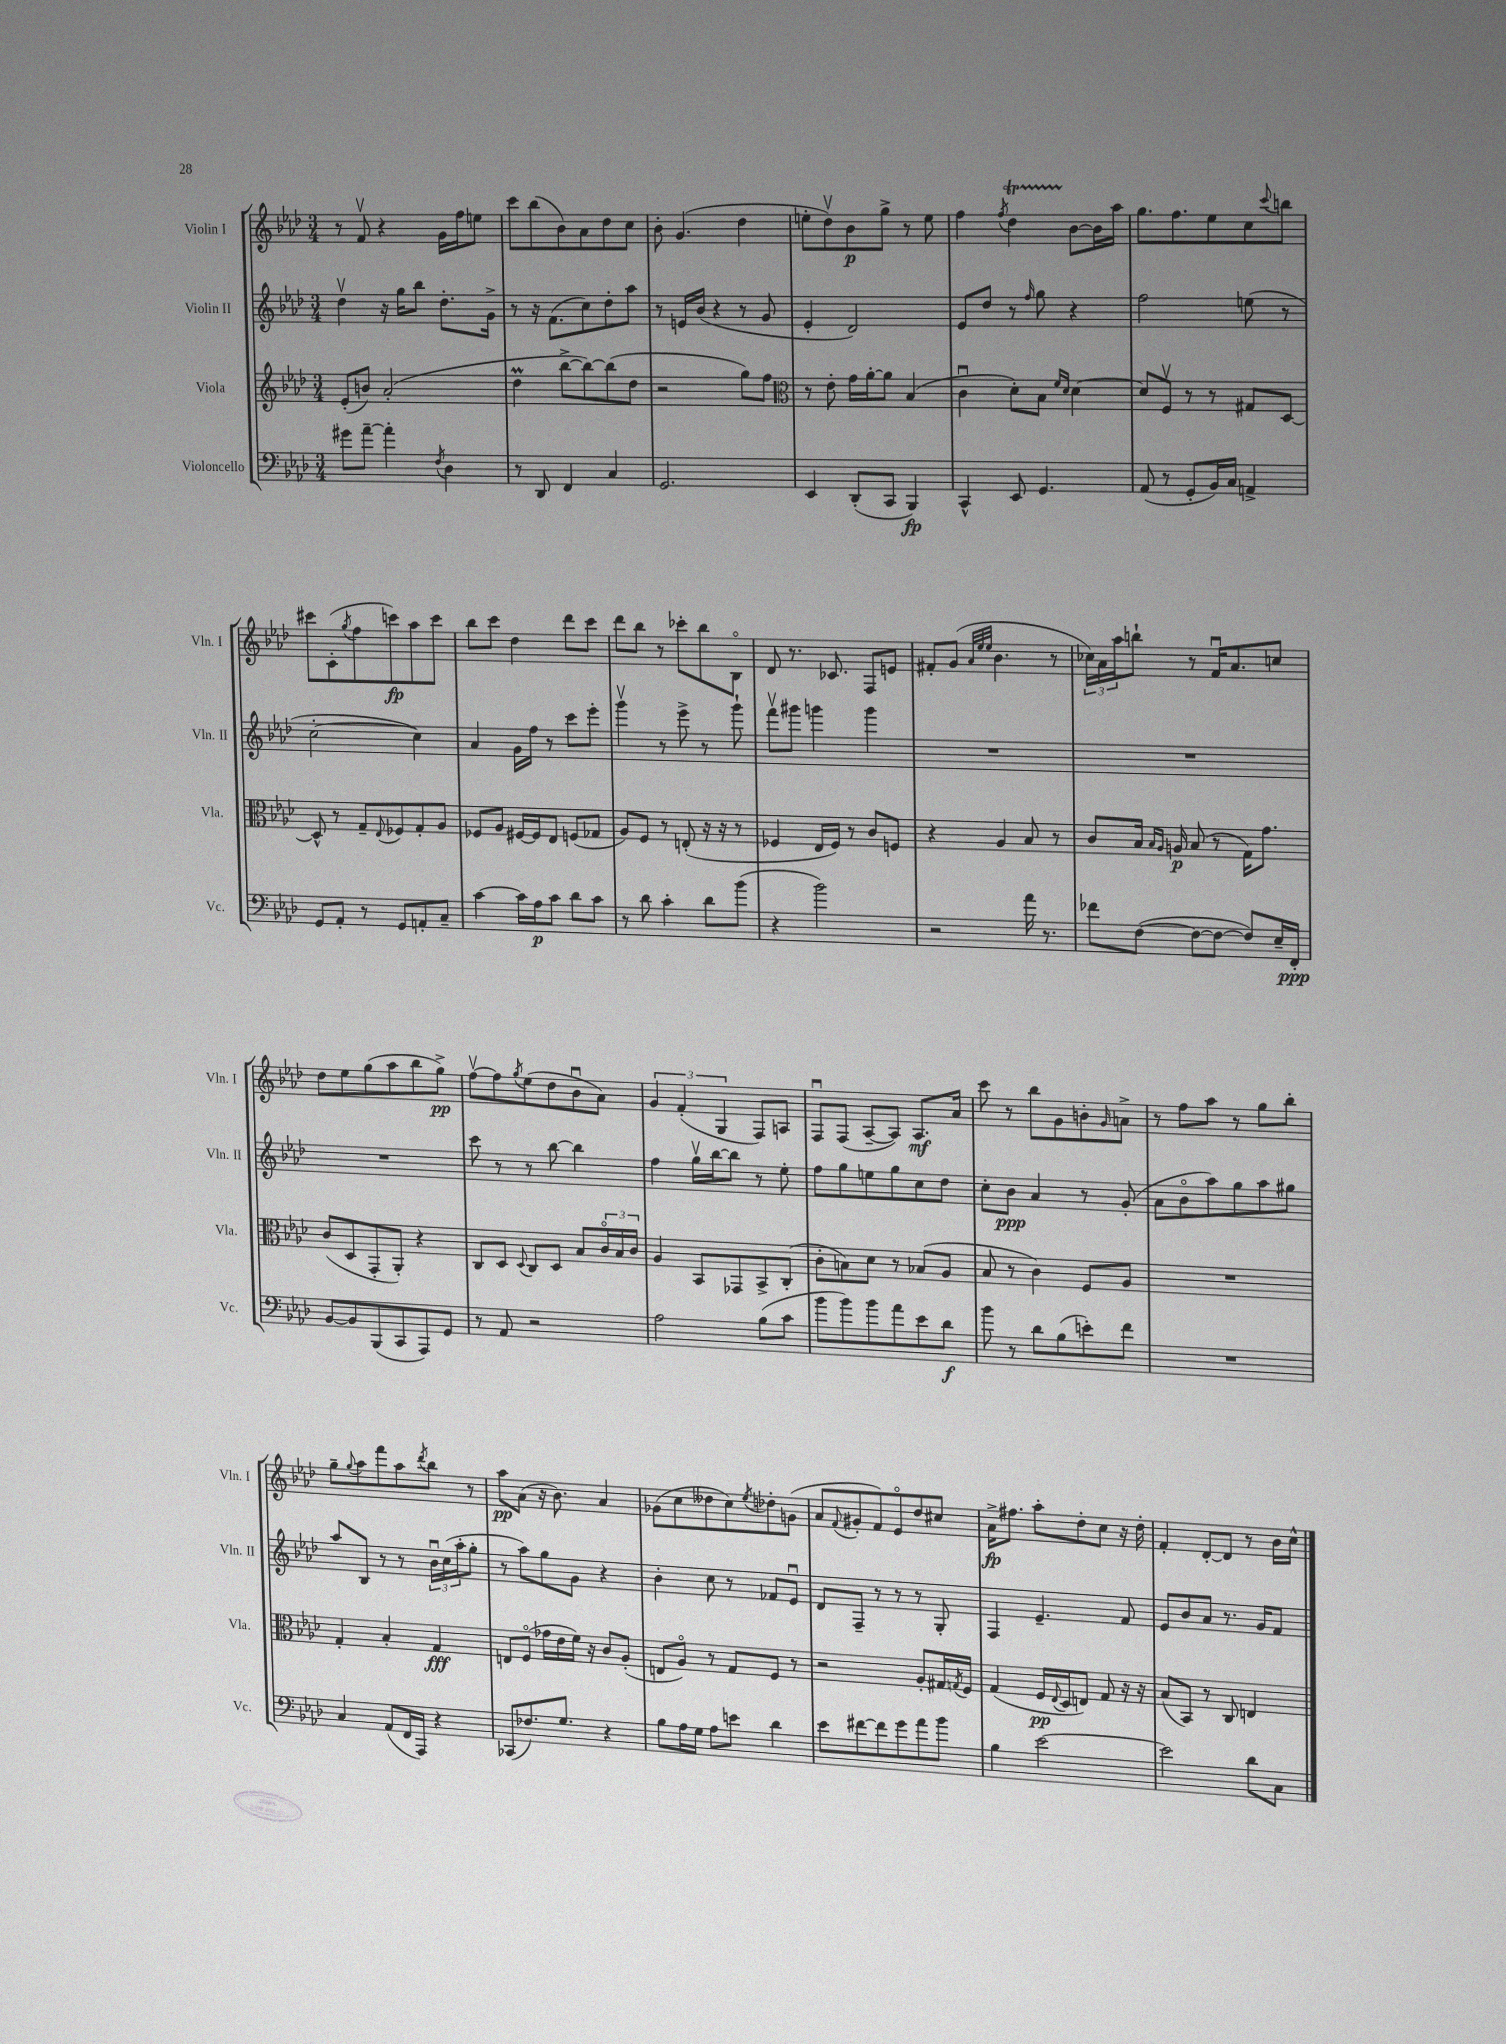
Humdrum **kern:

**kern	**kern	**kern	**kern
*staff4	*staff3	*staff2	*staff1
*clefF4	*clefG2	*clefG2	*clefG2
*k[b-e-a-d-]	*k[b-e-a-d-]	*k[b-e-a-d-]	*k[b-e-a-d-]
*M3/4	*M3/4	*M3/4	*M3/4
8g#\L	(8e-'/L	4dd-v\	8r
[8a-~\J	8b/J)	.	8fv/
4a-'\]	(2a-'/	16r	4r
.	.	16gg\LK	.
.	.	8bb-\J	.
8qF/	.	.	.
4D-\	.	8.dd-'\L	16g\LL
.	.	.	16ff\J
.	.	.	8ee\J
.	.	16g^\Jk	.
=	=	=	=
8r	4dd-\	8r	8ccc\L
8DD-/	.	16r	(8bb-\
.	.	(8.f\L	.
4FF/	[8bb-^\L	.	8b-\)
.	8bb-\_)	8cc\)	8a-\
4C/	(8bb-\]	8dd-'\	8dd-\
.	8dd-\J	8aa-\J	8cc\J
=	=	=	=
2.GG/	2r	8r	8b-'\
.	.	16e/LL	(4.g/
.	.	(16b-/JJ	.
.	.	4r	.
.	8gg\L)	8r	4dd-\
.	8ff\J	8g/	.
=	=	=	=
*	*clefC3	*	*
4EE-/	8r	4e-'/	8ee'\L
.	8e-'\	.	8dd-v\)
(8DD-'/L	16g\LL	2d-/)	8b-\
.	[16a-'\J	.	.
8CC/J	8a-\]J	.	8gg^\J
4BBB-/)	(4B-/	.	8r
.	.	.	8ee\
=	=	=	=
4CC^^/	4cu\	8e-/L	4ff\
.	.	8dd-/J	.
.	.	.	8qff/
8EE-/	8d-'\L)	8r	4dd-\
.	.	16qqff/	.
4.GG/	8B-\J	8gg\	.
.	16qqf/LL	.	.
.	16qqd-/JJ	.	.
.	[4d-\	4r	[8b-\L
.	.	.	16b-\]L
.	.	.	16aa-\JJ
=	=	=	=
(8AA-/	8d-/]L	2ff\	8.gg\L
8r	8Fv/J	.	.
.	.	.	8.ff\
8GG'/L	8r	.	.
16BB-/L)	8r	.	8ee-\
16C/JJ	.	.	.
4AA^/	8G#/L	(8ee\	8cc\
.	.	.	8qqccc/
.	[8D-/J	8r	8bb\J
=	=	=	=
8GG/L	8D-^^/]	[2cc'\	8ccc#\L
8AA-'/J	8r	.	(8c'\
.	.	.	8qgg/
8r	8G~/L	.	8ff\
.	8qqE-/	.	.
8GG/L	8F-/	.	8ccc\)
8AA'/	8G'/	4cc\])	8aa-\
8C~/J	8A-/J	.	8ccc\J
=	=	=	=
[4c\	8F-/L	4a-/	8bb-\L
.	8A-/J	.	8ccc\J
16c\]LL	[16F#/LL	16g\LL	4dd-\
16A-\J	16F#/]J	16ff\JJ	.
8c\J	8E-/J	8r	.
8d-\L	(8F/L	8ccc\L	8ddd-\L
8c\J	8G-/J	8eee-'\J	8ccc\J
=	=	=	=
8r	8A-/L)	4gggv\	8ddd-\L
8d-\	8F/J	.	8bb-\J
4c'\	8r	8r	8r
.	(8E'/	8eee-^\	8ccc-'\L
8d-\L	16r	8r	8bb-\
.	16r	.	.
(8b-\J	8r	8ggg`\	8B-o\J
=	=	=	=
4r	4F-/	8fffv\L	8d-/
.	.	8ggg#\J	8.r
2b-\)	16E-/LL	4ggg\	.
.	16F-/JJ)	.	8.c-/
.	8r	.	.
.	8c/L	4ggg\	8F/L
.	8F/J	.	8e/J
=	=	=	=
2r	4r	2.r	8f#'/L
.	.	.	(8g/J
.	.	.	32qqa-/LLL
.	.	.	32qqee-/
.	.	.	32qqee-/JJJ
.	4A-/	.	4.b-\
16a-\	8B-/	.	.
8.r	.	.	.
.	8r	.	8r
=	=	=	=
8f-\L	8c/L	2.r	24cc-\LL)
.	.	.	24a-\
.	.	.	24aa-\J
([8F\J	16B-/Jk	.	8bb`\J
.	16qqB-/LL	.	.
.	16qqA-/JJ	.	.
.	16A/	.	.
8F\_L	(8B-/	.	8r
8F\_J	8r	.	16fu/LK
.	.	.	8.a-/
8F/]L)	16G\LK)	.	.
.	8.g\J	.	.
16E-~/L	.	.	8cc/J
16FF'/JJ	.	.	.
=	=	=	=
[8BB-/L	(8c/L	2.r	8dd-\L
8BB-/]	8D-/	.	8ee-\
(8BBB-/	8GG'/	.	(8gg\
8CC/	8AA-'/J)	.	8aa-\
8AAA-/)	4r	.	8bb-\
8GG/J	.	.	8gg^\J)
=	=	=	=
8r	8C/L	8ccc\	[8ffv\L
8AA-/	8D-/J	8r	8ff\]
.	8qqD-/	.	8qgg/
2r	8C/L	8r	(8ee-\
.	8D-/J	[8bb-\	8dd-\
.	8B-/L	4bb-\]	8b-u\
.	24co/L	.	8a-\J)
.	24B-/	.	.
.	24c/JJ	.	.
=	=	=	=
2A-\	4A-/	4ff\	6g/
.	.	.	(6f'/
.	8BB-/L	16ggv\LL	.
.	.	[16bb-\J	.
.	.	.	6G/
.	8GG-/	8bb-\]J	.
(8B-\L	8BB-^/	8r	8F/L)
8c\J	(8C'/J	8ee-'\	8A/J
=	=	=	=
8b-\L	8c'\L	8ff\L	8Fu/L
8b-\)	8B\)	8gg\	(8F/J
8b-\	8d-\J	8ee\	[8A-~/L
8a-\	8r	8gg\	8A-/]J)
8e-\	(8B-/L	8cc\	8.A-/L
8d-\J	8A-/J	8dd-\J	.
.	.	.	16a-/Jk
=	=	=	=
8b-\	8B-/	8cc'\L	8ccc\
8r	8r	8b-\J	8r
8d-\L	4c\)	4a-/	8bb-\L
(8B-\	.	.	8g\
8e'\)	8F/L	8r	8b'\
.	.	.	16qqg/
8f\J	8A-/J	(8g'/	8a^\J
=	=	=	=
2.r	2.r	8a-\L	8r
.	.	8b-o\	8ff\L
.	.	8aa-\)	8aa-\J
.	.	8gg\	8r
.	.	8aa-\	8gg\L
.	.	8gg#\J	8bb-'\J
=	=	=	=
4C/	4G'/	8aa-/L	8gg~\L
.	.	.	8qqgg/
.	.	8B-/J	8aa-\
(8AA-/L	4B-'/	8r	8fff\
16FF/L	.	8r	8aa-\
16AAA-/JJ)	.	.	.
.	.	.	8qddd-/
4r	4G/	24b-u\LL	8bb-\J
.	.	(24cc\	.
.	.	24aa-'\J	.
.	.	8gg'\J	8r
=	=	=	=
(8CC-/L	8E/L	8r	8aa-\L
8.F-/)	(8Fo/J	8aa-\L)	(8a-\J
.	16g-\LL	8gg\	16r
8.G/J	16e-\	.	8.b-\)
.	16f\JJ)	8g\J	.
.	16r	.	.
4r	8c/L	4r	4a-/
.	(8A-'/J	.	.
=	=	=	=
8B-\L	8E/L	4b-'\	(8g-\L
16A-\L	8A-o/J)	.	8cc\
16G\JJ	.	.	.
8A-\L	8r	8cc\	8dd--\
8e\J	8G/L	8r	8cc\)
.	.	.	8qee-/
4d-\	8F/J	8f-/L	8dd-'\
.	8r	8e-u/J	(8g\J
=	=	=	=
8e-\L	2r	8d-/L	8a-/L
.	.	.	8qqf/
[8f#\	.	8F~/J	8g#'/
8f#\]	.	8r	8f/)
8g\	.	8r	8e-o/
8a-\	8A-'/L	8r	8dd-/
8b-\J	16G#/L	8G'/	8cc#/J
.	8qG/	.	.
.	16F/JJ	.	.
=	=	=	=
4B-\	(4G/	4F/	16a-^\LK
.	.	.	8.ff#\J
[2e-\	16F/LL	4.e-~/	8aa-'\L
.	8qqE-/	.	.
.	16D-/J	.	.
.	8E/J)	.	8dd-'\
.	8G/	.	8cc\J
.	16r	8f/	16r
.	16r	.	16dd-'\
=	=	=	=
2e-\]	(8B-/L	8e-/L	4f'/
.	8BB-/J)	8b-/	.
.	8r	8a-/J	[8d-'/L
.	8C/	8.r	8d-/]J
8d-\L	4E/	.	8r
.	.	16g/LK	.
8C\J	.	8f/J	16b-\LL
.	.	.	16cc^^\JJ
==	==	==	==
*-	*-	*-	*-
